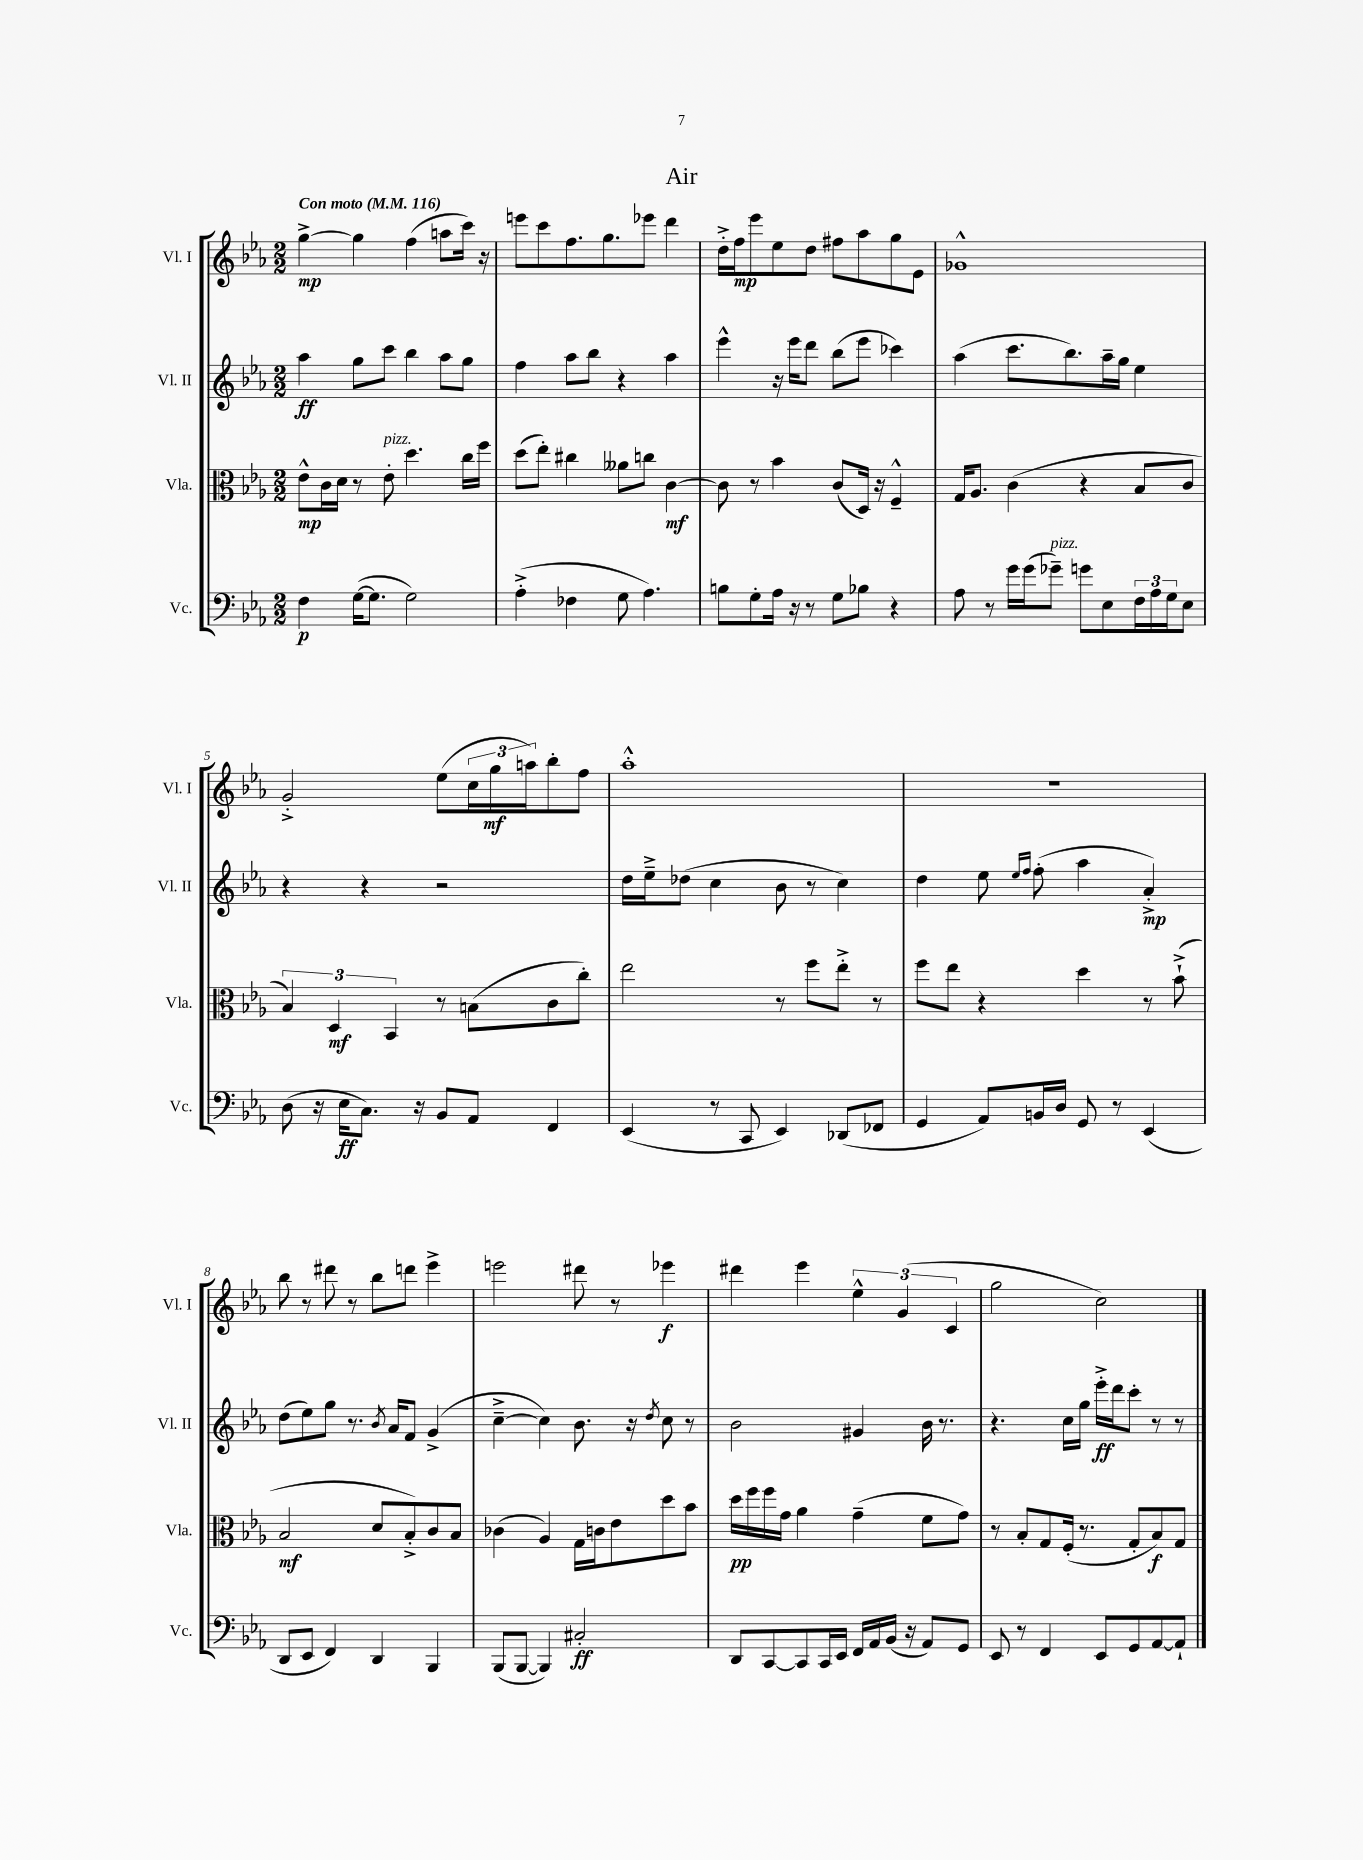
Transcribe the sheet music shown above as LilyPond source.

\header { title = "Air" }
<<
\new StaffGroup <<
\new Staff = "s0" \with { instrumentName = "Vl. I" shortInstrumentName = "Vl. I" } {
    \clef treble \key ees \major \numericTimeSignature \time 2/2 \tempo "Con moto" 4 = 116
    g''4~->\mp g''4 f''4( a''8 c'''16) r16 |
    e'''8 c'''8 f''8. g''8. ees'''8 d'''4 |
    d''16-.-> f''16\mp ees'''8 ees''8 d''8 fis''8 aes''8 g''8 ees'8 |
    ges'1-^ |
    g'2-.-> ees''8( \tuplet 3/2 { c''16 g''16\mf a''16) } bes''8-. f''8 |
    aes''1-.-^ |
    R1 |
    bes''8 r8 dis'''8 r8 bes''8 d'''8 ees'''4-> |
    e'''2 dis'''8 r8 ees'''4\f |
    dis'''4 ees'''4 \tuplet 3/2 { ees''4-^ g'4( c'4 } |
    g''2 c''2) \bar "|." |
}
\new Staff = "s1" \with { instrumentName = "Vl. II" shortInstrumentName = "Vl. II" } {
    \clef treble \key ees \major \numericTimeSignature \time 2/2
    aes''4\ff g''8 c'''8 bes''4 aes''8 g''8 |
    f''4 aes''8 bes''8 r4 aes''4 |
    ees'''4-^ r16 ees'''16 d'''8 bes''8( ees'''8 ces'''4) |
    aes''4( c'''8. bes''8.) aes''16-- g''16 ees''4 |
    r4 r4 r2 |
    d''16 ees''16---> des''8( c''4 bes'8 r8 c''4) |
    d''4 ees''8 \grace { ees''16 f''16 } f''8-.( aes''4 aes'4-.->\mp) |
    d''8( ees''8) g''8 r8. \acciaccatura { bes'8 } aes'16 f'8 g'4->( |
    c''4~---> c''4) bes'8. r16 \acciaccatura { d''8 } c''8 r8 |
    bes'2 gis'4 bes'16 r8. |
    r4. c''16 g''16 ees'''16-.->\ff d'''16 c'''8-. r8 r8 \bar "|." |
}
\new Staff = "s2" \with { instrumentName = "Vla." shortInstrumentName = "Vla." } {
    \clef alto \key ees \major \numericTimeSignature \time 2/2
    ees'8-^\mp c'16 d'16 r8 ees'8-.^\markup { \italic "pizz." } d''4. c''16 f''16 |
    d''8( ees''8-.) cis''4 aeses'8 c''8 c'4~\mf |
    c'8 r8 bes'4 c'8( d16) r16 f4---^ |
    g16 aes8. c'4( r4 bes8 c'8 |
    \tuplet 3/2 { bes4) d4\mf bes,4 } r8 b8( c'8 c''8-.) |
    ees''2 r8 f''8 ees''8-.-> r8 |
    f''8 ees''8 r4 d''4 r8 bes'8-!->( |
    bes2\mf d'8 bes8-.->) c'8 bes8 |
    ces'4( aes4) g16 c'16 ees'8 d''8 bes'8 |
    d''16\pp f''16 f''16 g'16 aes'4 g'4--( f'8 g'8) |
    r8 bes8-. g8 f16-.( r8. g8-. bes8\f) g8 \bar "|." |
}
\new Staff = "s3" \with { instrumentName = "Vc." shortInstrumentName = "Vc." } {
    \clef bass \key ees \major \numericTimeSignature \time 2/2
    f4\p g16~( g8. g2) |
    aes4-.->( fes4 g8 aes4.) |
    b8 g8-. aes16 r16 r8 g8 bes8 r4 |
    aes8 r8 g'16 g'16( ges'8--^\markup { \italic "pizz." }) g'8 ees8 \tuplet 3/2 { f16 aes16 g16 } ees8 |
    d8( r16 ees16\ff c8.) r16 bes,8 aes,8 f,4 |
    ees,4( r8 c,8 ees,4) des,8( fes,8 |
    g,4 aes,8) b,16 d16 g,8 r8 ees,4( |
    d,8 ees,8 f,4) d,4 bes,,4 |
    bes,,8( bes,,8~ bes,,4) cis2-.\ff |
    d,8 c,8~ c,8 c,16 ees,16 f,16 aes,16 bes,16( r16 aes,8) g,8 |
    ees,8 r8 f,4 ees,8 g,8 aes,8~ aes,8-! \bar "|." |
}
>>
>>
